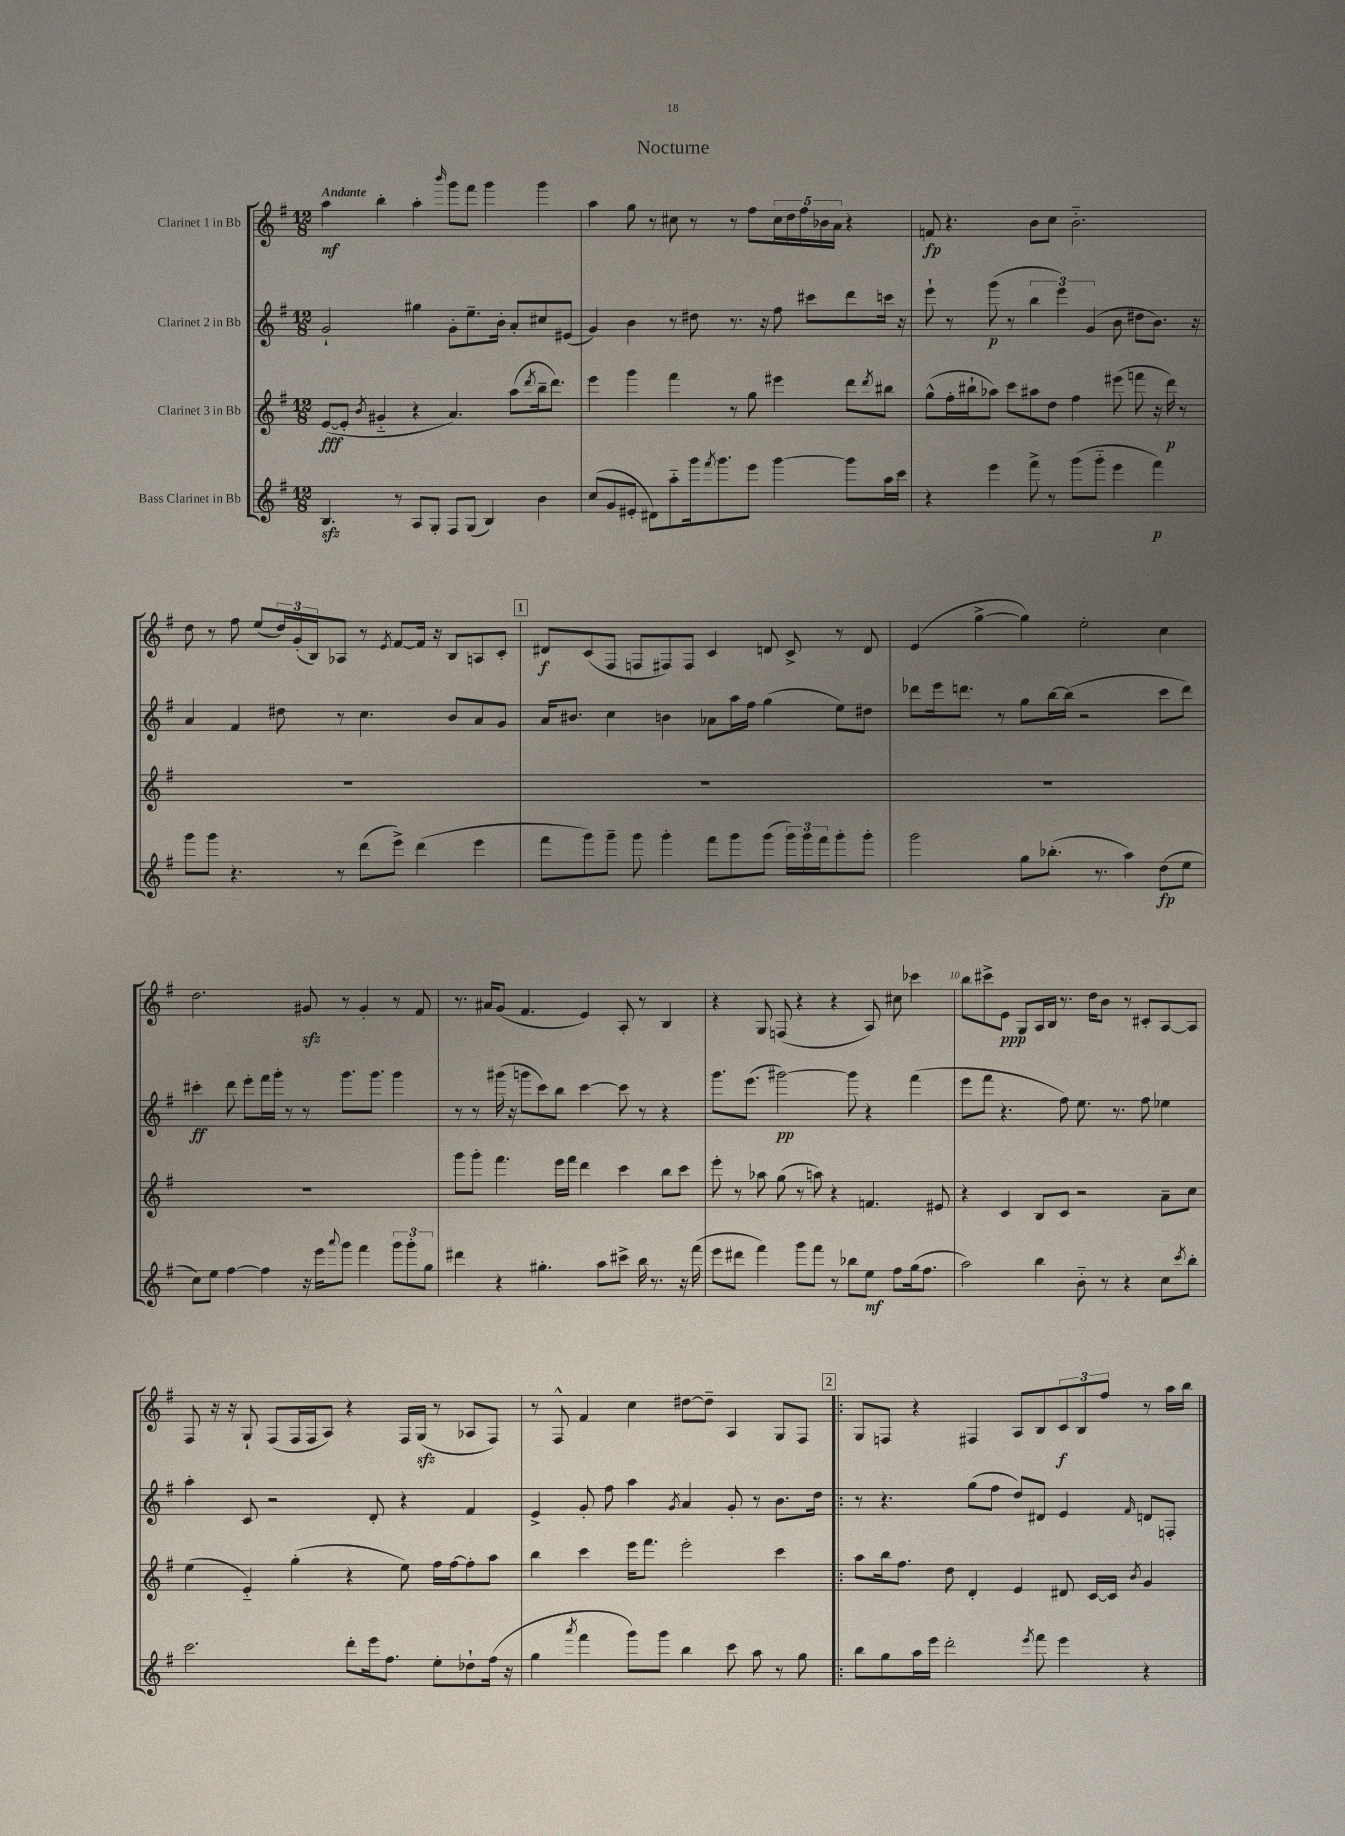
\header { title = "Nocturne" }
<<
\new StaffGroup <<
\new Staff = "s0" \with { instrumentName = "Clarinet 1 in Bb" } {
    \clef treble \key g \major \numericTimeSignature \time 12/8 \tempo "Andante"
    a''4\mf b''4-. a''4-. \grace { b'''16 } g'''8 fis'''8 g'''4 g'''4 |
    a''4 g''8 r8 cis''8 r8 r8 fis''8 \tuplet 5/4 { cis''16 d''16 fis''16 bes'16 a'16 } r4 |
    f'8\fp r4. b'8 c''8 b'2.-_ |
    d''8 r8 fis''8 e''8( \tuplet 3/2 { d''16) g'16-.( b16) } aes8 r8 \acciaccatura { e'8 } fis'8~ fis'16 r16 b8 a8 c'8-. |
    \mark \markup { \box "1" } dis'8\f c'8( fis8 f8 fis8) fis8 c'4 d'8 c'8-> r8 d'8 |
    e'4( g''4~-> g''4) e''2-. c''4 |
    d''2. gis'8\sfz r8 gis'4-. r8 fis'8 |
    r8. ais'16 g'8( fis'4. e'4) a8-. r8 b4 |
    r4 g8 f8( r4 r4 a8) cis''8 ces'''4 |
    b''8 cis'''8-> e'8\ppp g8 a16 b16 r8. d''16 b'8 r8 cis'8-. a8~ a8 |
    fis8 r16 r16 g8-! fis8( fis16 fis16 a8) r4 fis16 g16\sfz( r8 aes8 fis8) |
    r8 fis8-^ fis'4 c''4 dis''8~ dis''8-- a4 g8 fis8 |
    \mark \markup { \box "2" } \bar ".|:" g8 f8 r4 fis4 a8 b8 \tuplet 3/2 { c'8\f b8 fis''8 } r8 a''16 b''16 \bar "|." |
}
\new Staff = "s1" \with { instrumentName = "Clarinet 2 in Bb" } {
    \clef treble \key g \major \numericTimeSignature \time 12/8
    g'2-! gis''4 g'8-. e''8.-- b'16-. a'8-. cis''8 eis'8( |
    g'4) b'4 r8 dis''8 r8. r16 fis''8 cis'''8 d'''8 c'''16 r16 |
    e'''8-! r8 g'''8\p( r8 \tuplet 3/2 { b''4 e'''4) g'4( } b'8 dis''8 b'8.) r16 |
    a'4 fis'4 dis''8 r8 c''4. b'8 a'8 g'8 |
    \mark \markup { \box "1" } a'16 bis'8. c''4 b'4 aes'8 a''16 fis''16 g''4( e''8) dis''8 |
    des'''8 e'''16 d'''8. r8 g''8 b''16~ b''16( r2 c'''8 d'''8) |
    cis'''4-.\ff d'''8 e'''8-. fis'''16 g'''16-. r8 r8 g'''8. g'''8. g'''4 |
    r8 r8 gis'''16( r16 g'''8 c'''8) b''8 c'''4~ c'''8 r8 r4 |
    g'''8. e'''8.( gis'''2~\pp) gis'''8 r4 fis'''4( |
    e'''8 fis'''8 r4. fis''8) e''8. r8. fis''8 ees''4 |
    a''4-. c'8 r2 d'8-. r4 fis'4 |
    e'4-> g'8-. fis''8 a''4 \acciaccatura { g'8 } a'4 g'8-. r8 b'8. d''16 |
    \mark \markup { \box "2" } \bar ".|:" r8 r4. g''8( fis''8 d''8) dis'8 e'4 \grace { fis'16 } d'8 f8-. \bar "|." |
}
\new Staff = "s2" \with { instrumentName = "Clarinet 3 in Bb" } {
    \clef treble \key g \major \numericTimeSignature \time 12/8
    e'8~\fff( e'8-. \acciaccatura { b'8 } gis'4-_ r4 a'4.) a''8( \acciaccatura { d'''8 } b''16-- d'''8.) |
    e'''4 g'''4 fis'''4 r8 g''8 eis'''4 d'''8 \acciaccatura { d'''8 } bis''8 |
    g''8-^( fis''16-. bis''16-! aes''8) c'''8 ais''8 d''8 fis''4 eis'''8( f'''8 r16 d'''16\p) r8 |
    R1. |
    \mark \markup { \box "1" } R1. |
    R1. |
    R1. |
    g'''8 g'''8-. fis'''4. e'''16 fis'''16 d'''4 c'''4 b''8 c'''8 |
    e'''8-. r8 aes''8 g''8( r8 a''8) r4 f'4. eis'8 |
    r4 c'4 b8 c'8 r2 a'8-- c''8 |
    e''4( e'4-_) g''4-.( r4 e''8) fis''16 fis''16~ fis''8-. a''8 |
    b''4 c'''4 e'''16 fis'''8. e'''2-. c'''4 |
    \mark \markup { \box "2" } \bar ".|:" a''8 b''16 fis''8. d''8 d'4-. e'4 dis'8 c'16~ c'16 \acciaccatura { b'8 } g'4 \bar "|." |
}
\new Staff = "s3" \with { instrumentName = "Bass Clarinet in Bb" } {
    \clef treble \key g \major \numericTimeSignature \time 12/8
    b4.\sfz r8 a8 g8-. fis8 g8( b4) b'4 |
    c''8( g'8 eis'8-. dis'8) a''8-_ g'''16 \acciaccatura { fis'''8 } g'''8. e'''8 g'''4~ g'''8 a''16 c'''16 |
    r4 e'''4 fis'''8-> r8 g'''8( g'''8-_ e'''4 fis'''4\p) |
    g'''8 g'''8 r4. r8 d'''8( e'''8->) d'''4( e'''4 |
    \mark \markup { \box "1" } fis'''8 g'''8) g'''8-- g'''8 g'''4-. fis'''8 g'''8 g'''8( \tuplet 3/2 { g'''16) g'''16 fis'''16 } g'''8-. g'''8-. |
    g'''2 g''8 bes''8.-.( r8. a''4) d''8\fp( e''8 |
    c''8) e''8 fis''4~ fis''4 r16 e'''16 \appoggiatura { a'''8 } g'''8 fis'''4 \tuplet 3/2 { g'''8 g'''8-. g''8 } |
    dis'''4 r4 gis''4.-. a''8 cis'''8-> b''16 r8. r16 fis'''16( |
    e'''8 dis'''8 fis'''4) g'''8 fis'''8 r8 bes''8 e''8\mf fis''8 g''16( fis''8. |
    a''2) b''4 b'8-_ r8 r4 c''8 \acciaccatura { c'''8 } b''8-. |
    c'''2. d'''8-. e'''16 fis''8. e''8-. des''8-! fis''16( r16 |
    g''4 \acciaccatura { a'''8 } fis'''4 g'''8) g'''8 b''4 c'''8 a''8 r8 g''8 |
    \mark \markup { \box "2" } \bar ".|:" b''8 g''8 a''16 e'''16 d'''2-. \acciaccatura { e'''8 } fis'''8 e'''4 r4 \bar "|." |
}
>>
>>
\layout { \context { \Score \override BarNumber.break-visibility = ##(#f #t #t) barNumberVisibility = #(every-nth-bar-number-visible 5) } }
